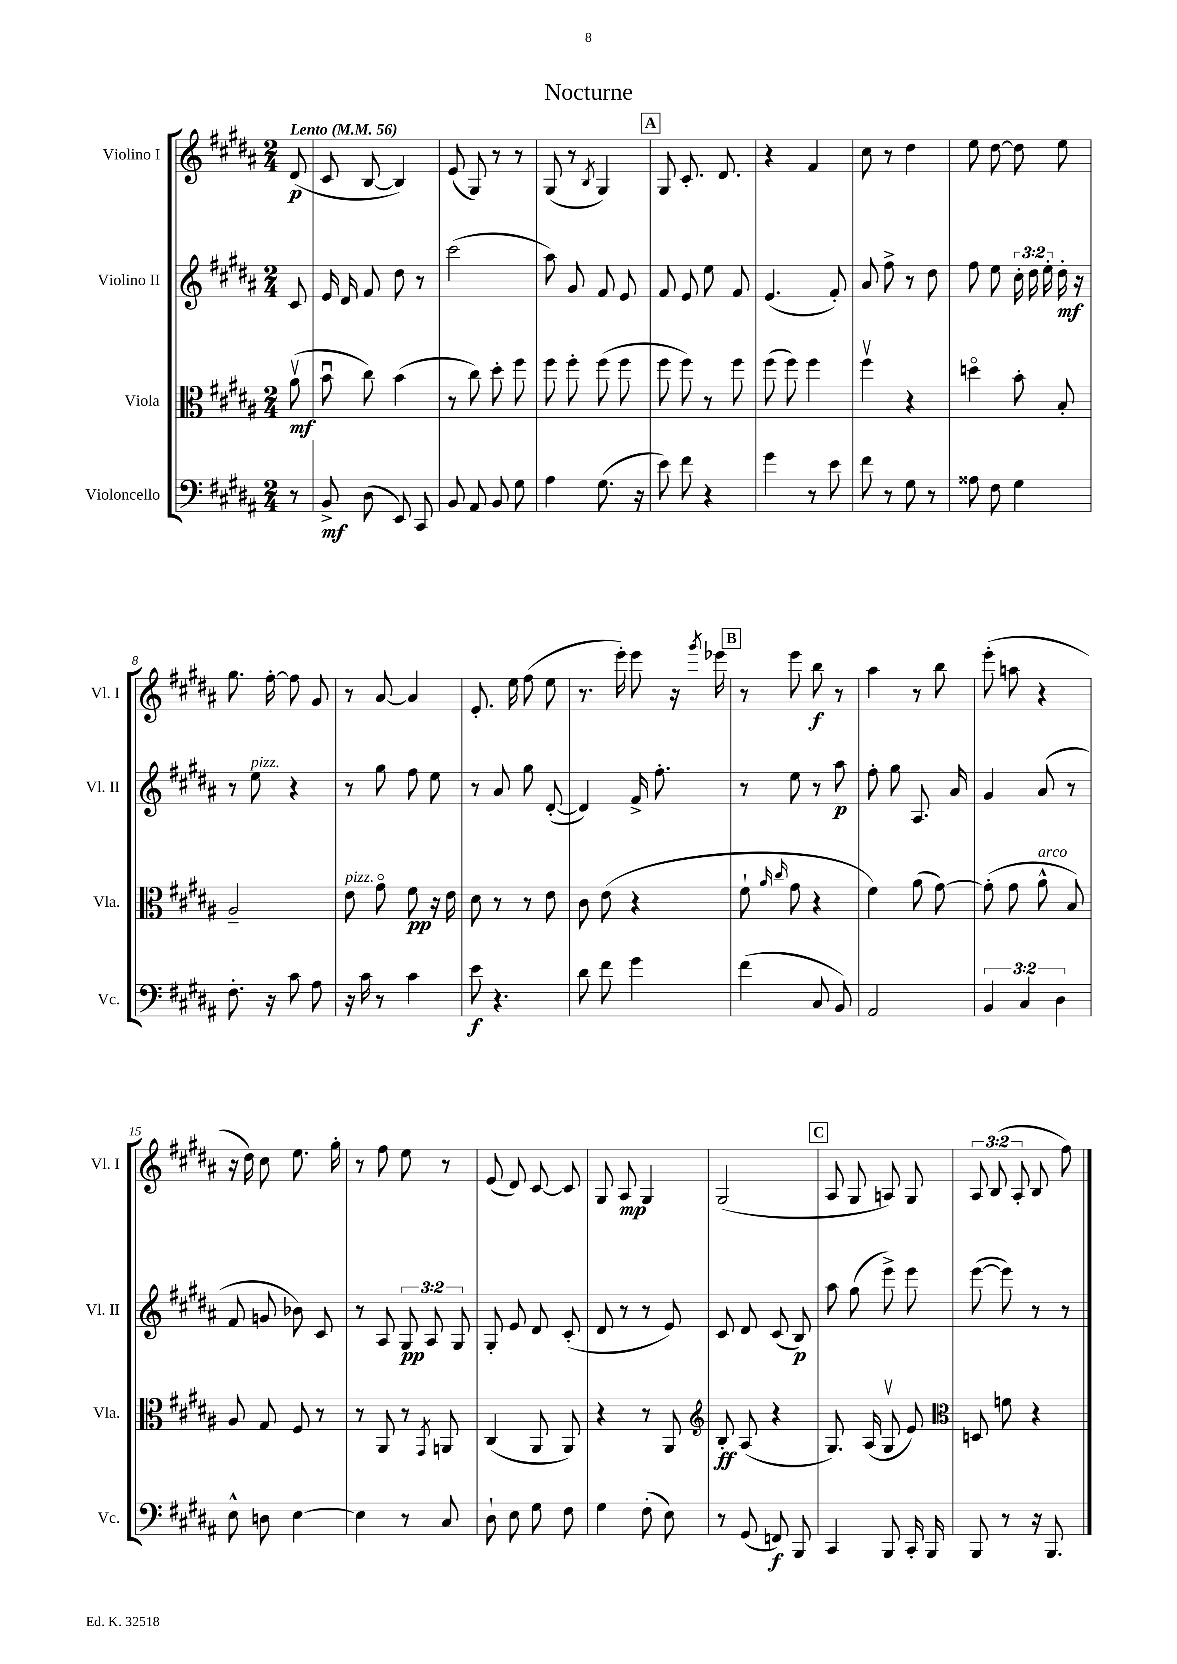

**kern	**kern	**kern	**kern
*staff4	*staff3	*staff2	*staff1
*clefF4	*clefC3	*clefG2	*clefG2
*k[f#c#g#d#a#]	*k[f#c#g#d#a#]	*k[f#c#g#d#a#]	*k[f#c#g#d#a#]
*M2/4	*M2/4	*M2/4	*M2/4
*MM56	*MM56	*MM56	*MM56
8r	(8a#v	8c#	(8d#
=	=	=	=
8BB^	8bu	16e	8c#
.	.	16d#	.
(8D#	8cc#)	8f#	[8B
8EE)	(4b	8dd#	4B])
8CC#	.	8r	.
=	=	=	=
8BB	8r	(2ccc#	(8e
8AA#	8cc#)	.	8G#)
8BB	8dd#'	.	8r
8G#	8ff#	.	8r
=	=	=	=
4A#	8ff#	8aa#)	(8G#
.	8ff#'	8g#	8r
.	.	.	8qB
(8.G#	(8ff#	8f#	4G#)
.	8ff#	8e	.
16r	.	.	.
=	=	=	=
8e)	8ff#	8f#	8G#
8f#	8ff#)	8e	8.c#'
4r	8r	8ee	.
.	.	.	8.d#
.	8ff#	8f#	.
=	=	=	=
4g#	(8ff#	(4.e	4r
.	8ff#)	.	.
8r	4ff#	.	4f#
8e	.	8f#')	.
=	=	=	=
8f#	4ff#v	8a#	8cc#
8r	.	8ff#^	8r
8G#	4r	8r	4dd#
8r	.	8dd#	.
=	=	=	=
8A##	4ddo	8ff#	8ee
8F#	.	8ee	[8dd#
4G#	8b'	24cc#'	8dd#]
.	.	24dd#	.
.	.	24ee'	.
.	8B'	16dd#'	8ee
.	.	16r	.
=	=	=	=
8.F#'	2A#~	8r	8.gg#
.	.	8ee	.
16r	.	.	[16ff#'
8c#	.	4r	8ff#]
8A#	.	.	8g#
=	=	=	=
16r	8e	8r	8r
16c#	.	.	.
8r	8g#o	8gg#	[8a#
4c#	8f#	8ff#	4a#]
.	16r	8ee	.
.	16e	.	.
=	=	=	=
8e	8d#	8r	8.e'
4.r	8r	8a#	.
.	.	.	16ee
.	8r	8gg#	(8ff#
.	8e	([8d#'	8ee
=	=	=	=
8d#	8c#	4d#])	8.r
8f#	(8e	.	.
.	.	.	16eee')
4g#	4r	16f#^	8eee
.	.	8.ff#'	.
.	.	.	16r
.	.	.	8qggg#
.	.	.	16eee-
=	=	=	=
(4f#	8f#`	8r	8r
.	16qqa#	.	.
.	16qqcc#	.	.
.	8g#	8ee	8eee
8C#	4r	8r	8bb
8BB)	.	8aa#	8r
=	=	=	=
2AA#	4f#)	8ff#'	4aa#
.	.	8gg#	.
.	(8a#	8.A#	8r
.	[8g#)	.	8bb
.	.	16a#	.
=	=	=	=
6BB	(8g#']	4g#	(8eee'
.	8g#	.	8aa
6C#	.	.	.
.	8a#^^	(8a#	4r
6D#	.	.	.
.	8B)	8r	.
=	=	=	=
8E^^	8A#	8f#	16r
.	.	.	16dd#)
8D	8G#	8g	8cc#
[4E	8F#	8b-)	8.ee
.	8r	8c#	.
.	.	.	16gg#'
=	=	=	=
4E]	8r	8r	8r
.	8AA#	8A#	8ff#
8r	8r	12G#	8ee
.	.	12A#	.
.	8qGG#	.	.
8C#	8AA	.	8r
.	.	12G#	.
=	=	=	=
8D#`	(4C#	8G#'	(8e
8E	.	8e	8d#)
8G#	8AA#	8d#	[8c#
8F#	8AA#)	(8c#'	8c#]
=	=	=	=
4G#	4r	8d#	8G#
.	.	8r	8A#
(8F#'	8r	8r	4G#
8E)	8AA#	8e)	.
=	=	=	=
*	*clefG2	*	*
8r	8B'	8c#	(2G#
(8GG#	(8A#	8d#	.
8FF)	4r	(8c#	.
8BBB	.	8B)	.
=	=	=	=
4CC#	8.G#)	8aa#	8A#
.	.	(8gg#	8G#
.	(16A#	.	.
8BBB	8G#v	8eee^)	8A)
16CC#'	8e)	8eee	8G#
16BBB	.	.	.
=	=	=	=
*	*clefC3	*	*
8BBB	8D	([8eee	12A#
.	.	.	(12B
8r	8f	8eee])	.
.	.	.	12A#'
16r	4r	8r	8B
8.BBB	.	.	.
.	.	8r	8ff#)
==	==	==	==
*-	*-	*-	*-
